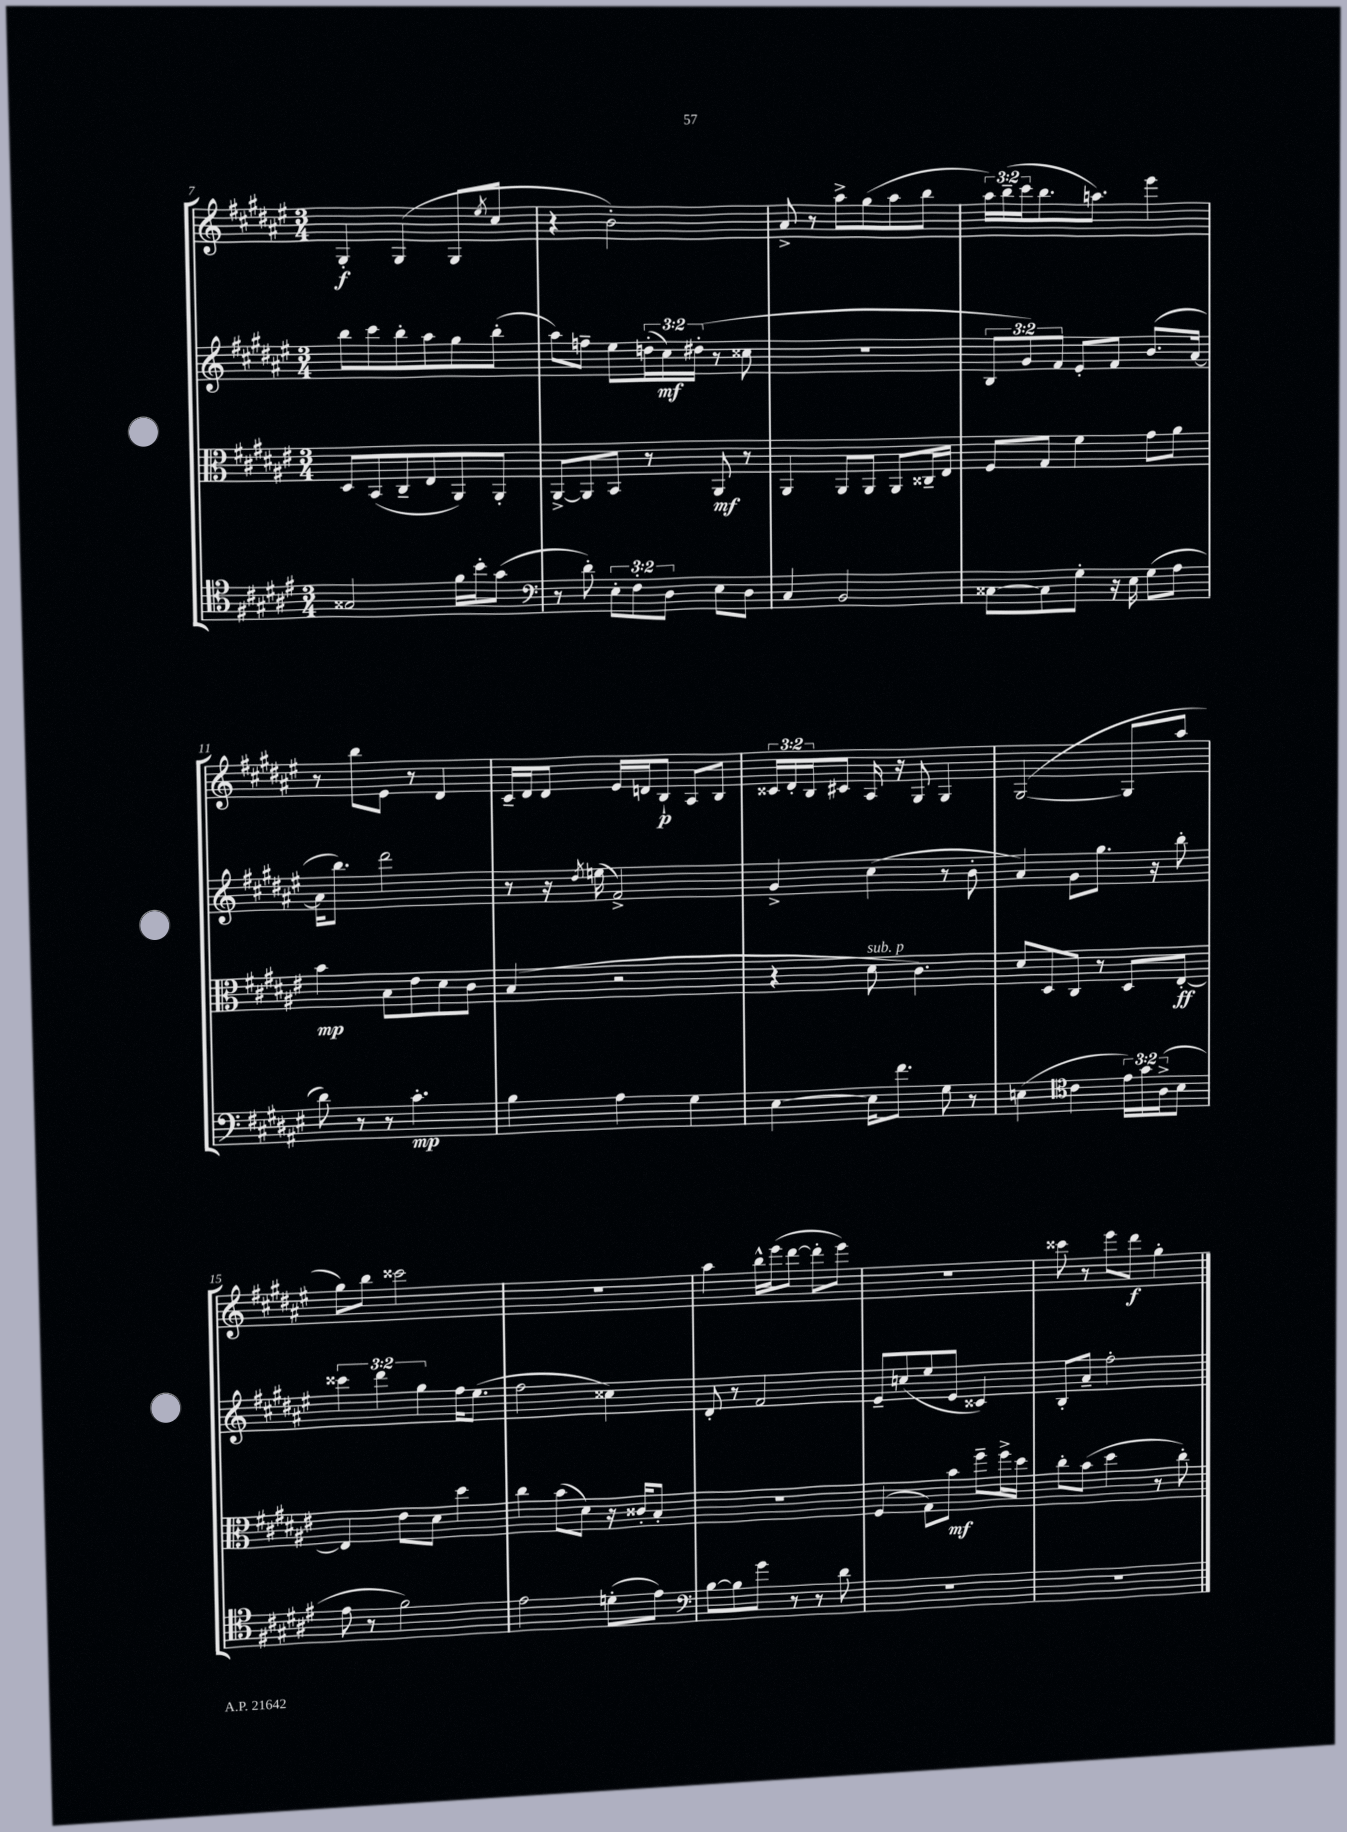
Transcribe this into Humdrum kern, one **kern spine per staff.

**kern	**dynam	**kern	**dynam	**kern	**dynam	**kern	**dynam
*part4	*part4	*part3	*part3	*part2	*part2	*part1	*part1
*staff4	*staff4	*staff3	*staff3	*staff2	*staff2	*staff1	*staff1
*clefC4	*	*clefC3	*	*clefG2	*	*clefG2	*
*k[f#c#g#d#a#e#]	*	*k[f#c#g#d#a#e#]	*	*k[f#c#g#d#a#e#]	*	*k[f#c#g#d#a#e#]	*
*M3/4	*	*M3/4	*	*M3/4	*	*M3/4	*
=7	=7	=7	=7	=7	=7	=7	=7
2G##X/	.	8D#/L	.	8bb\L	.	4G#'/	f
.	.	(8BB/	.	8ccc#\	.	.	.
.	.	8C#~/	.	8bb'\	.	(4G#/	.
.	.	8E#/	.	8aa#\	.	.	.
16f#\LL	.	8AA#/)	.	8gg#\	.	8G#/L	.
16b'\J	.	.	.	.	.	.	.
.	.	.	.	.	.	8qee#/	.
(8g#\J	.	8AA#'/J	.	(8bb'\J	.	8cc#/J	.
=8	=8	=8	=8	=8	=8	=8	=8
*clefF4	*	*	*	*	*	*	*
8r	.	[8AA#^/L	.	8aa#\L)	.	4r	.
8d#'\)	.	8AA#/]	.	8ffn~\J	.	.	.
12E#'\L	.	8BB/J	.	8ee#\L	.	2b'\)	.
12F#'\	.	.	.	.	.	.	.
.	.	8r	.	(24ddn'\L	.	.	.
12D#\J	.	.	.	24cc#\)	mf	.	.
.	.	.	.	(24dd#X'\JJ	.	.	.
8E#\L	.	8AA#/	mf	8r	.	.	.
8D#\J	.	8r	.	8cc##X\	.	.	.
=9	=9	=9	=9	=9	=9	=9	=9
4C#/	.	4AA#/	.	2.r	.	8a#^/	.
.	.	.	.	.	.	8r	.
2BB/	.	8AA#/L	.	.	.	8aa#^\L	.
.	.	8AA#/J	.	.	.	(8gg#\	.
.	.	8AA#/L	.	.	.	8aa#\	.
.	.	16C##X~/L	.	.	.	8bb\J	.
.	.	16E#/JJ	.	.	.	.	.
=10	=10	=10	=10	=10	=10	=10	=10
[8C##X\L	.	8F#/L	.	12B/L	.	24aa#\LL)	.
.	.	.	.	.	.	(24bb~\	.
.	.	.	.	12g#/)	.	24ccc#\J	.
8C##\]	.	8G#/J	.	.	.	8.bb\	.
.	.	.	.	12f#/J	.	.	.
8G#'\J	.	4f#\	.	8e#'/L	.	.	.
.	.	.	.	.	.	8.aan\J)	.
16r	.	.	.	8f#/J	.	.	.
16E#\	.	.	.	.	.	.	.
(8G#\L	.	8g#\L	.	(8.b/L	.	4eee#\	.
8A#\J	.	8a#\J	.	.	.	.	.
.	.	.	.	[16a#/Jk	.	.	.
!!LO:LB:g=z
=11	=11	=11	=11	=11	=11	=11	=11
8d#\)	.	4b\	mp	16a#\KL]	.	8r	.
.	.	.	.	8.bb\J)	.	.	.
8r	.	.	.	.	.	8bb\L	.
8r	.	8B\L	.	2ddd#\	.	8e#\J	.
4.c#'\	mp	8e#\	.	.	.	8r	.
.	.	8d#\	.	.	.	4d#/	.
.	.	8c#\J	.	.	.	.	.
=12	=12	=12	=12	=12	=12	=12	=12
4B\	.	(4B/	.	8r	.	16c#~/LL	.
.	.	.	.	.	.	16d#/J	.
.	.	.	.	16r	.	8d#/J	.
.	.	.	.	8qdd#/	.	.	.
.	.	.	.	(16een\	.	.	.
4A#\	.	2r	.	2f#^/)	.	16e#/LL	.
.	.	.	.	.	.	16dn/J	.
.	.	.	.	.	.	8B`/J	p
4G#\	.	.	.	.	.	8A#/L	.
.	.	.	.	.	.	8B/J	.
=13	=13	=13	=13	=13	=13	=13	=13
[4E#\	.	4r	.	4g#^/	.	24c##X/LL	.
.	.	.	.	.	.	24d#'/	.
.	.	.	.	.	.	24B/J	.
.	.	.	.	.	.	8c#X/J	.
!	!	!LO:TX:a:i:t=sub. p	!	!	!	!	!
16E#\KL]	.	8d#\	.	(4cc#\	.	16A#/	.
8.f#\J	.	.	.	.	.	16r	.
.	.	4.c#\)	.	.	.	8G#/	.
8G#\	.	.	.	8r	.	4G#/	.
8r	.	.	.	8b'\	.	.	.
=14	=14	=14	=14	=14	=14	=14	=14
(4En\	.	8d#/L	.	4a#/)	.	([2G#/	.
.	.	8D#/	.	.	.	.	.
*clefC4	*	*	*	*	*	*	*
4c#\	.	8C#/J	.	8g#\L	.	.	.
.	.	8r	.	8.gg#\J	.	.	.
24e#\LL)	.	8D#/L	.	.	.	8G#/L]	.
24g#\	.	.	.	.	.	.	.
.	.	.	.	16r	.	.	.
(24A#^\J	.	.	.	.	.	.	.
8B\J	.	[8E#'/J	ff	8bb'\	.	8aa#/J	.
!!LO:LB:g=z
=15	=15	=15	=15	=15	=15	=15	=15
8e#\	.	4E#/]	.	6ccc##X\	.	8gg#\L)	.
8r	.	.	.	.	.	8bb\J	.
.	.	.	.	6ddd#\	.	.	.
2f#\)	.	8e#\L	.	.	.	2ccc##X\	.
.	.	.	.	6gg#\	.	.	.
.	.	8d#\J	.	.	.	.	.
.	.	4dd#\	.	16ff#\KL	.	.	.
.	.	.	.	(8.ee#\J	.	.	.
=16	=16	=16	=16	=16	=16	=16	=16
2e#\	.	4cc#\	.	2ff#\	.	2.r	.
.	.	(8b\L	.	.	.	.	.
.	.	8d#\J)	.	.	.	.	.
(8dn'\L	.	16r	.	4cc##X\)	.	.	.
.	.	16c##X'/KL	.	.	.	.	.
8e#\J)	.	8B'/J	.	.	.	.	.
=17	=17	=17	=17	=17	=17	=17	=17
*clefF4	*	*	*	*	*	*	*
[8B\L	.	2.r	.	8d#'/	.	4aa#\	.
8B\]	.	.	.	8r	.	.	.
8g#\J	.	.	.	2f#/	.	16bb^^\LL	.
.	.	.	.	.	.	(16eee#\J	.
8r	.	.	.	.	.	[8ddd#\J	.
8r	.	.	.	.	.	8ddd#'\L]	.
8d#\	.	.	.	.	.	8eee#\J)	.
=18	=18	=18	=18	=18	=18	=18	=18
2.r	.	(4F#/	.	8e#~/L	.	2.r	.
.	.	.	.	(8ccn/	.	.	.
.	.	8G#\L)	.	8ee#/	.	.	.
.	.	8b\J	mf	8e#/J	.	.	.
.	.	8ff#~\L	.	4c##X/)	.	.	.
.	.	16ff#^\L	.	.	.	.	.
.	.	16dd#\JJ	.	.	.	.	.
=19	=19	=19	=19	=19	=19	=19	=19
2.r	.	8cc#'\L	.	8B'/L	.	8ccc##X\	.
.	.	(8b\J	.	8a#~/J	.	8r	.
.	.	4dd#\	.	2ff#'\	.	8eee#\L	.
.	.	.	.	.	.	8ddd#\J	f
.	.	8r	.	.	.	4gg#'\	.
.	.	8cc#'\)	.	.	.	.	.
==	==	==	==	==	==	==	==
*-	*-	*-	*-	*-	*-	*-	*-
